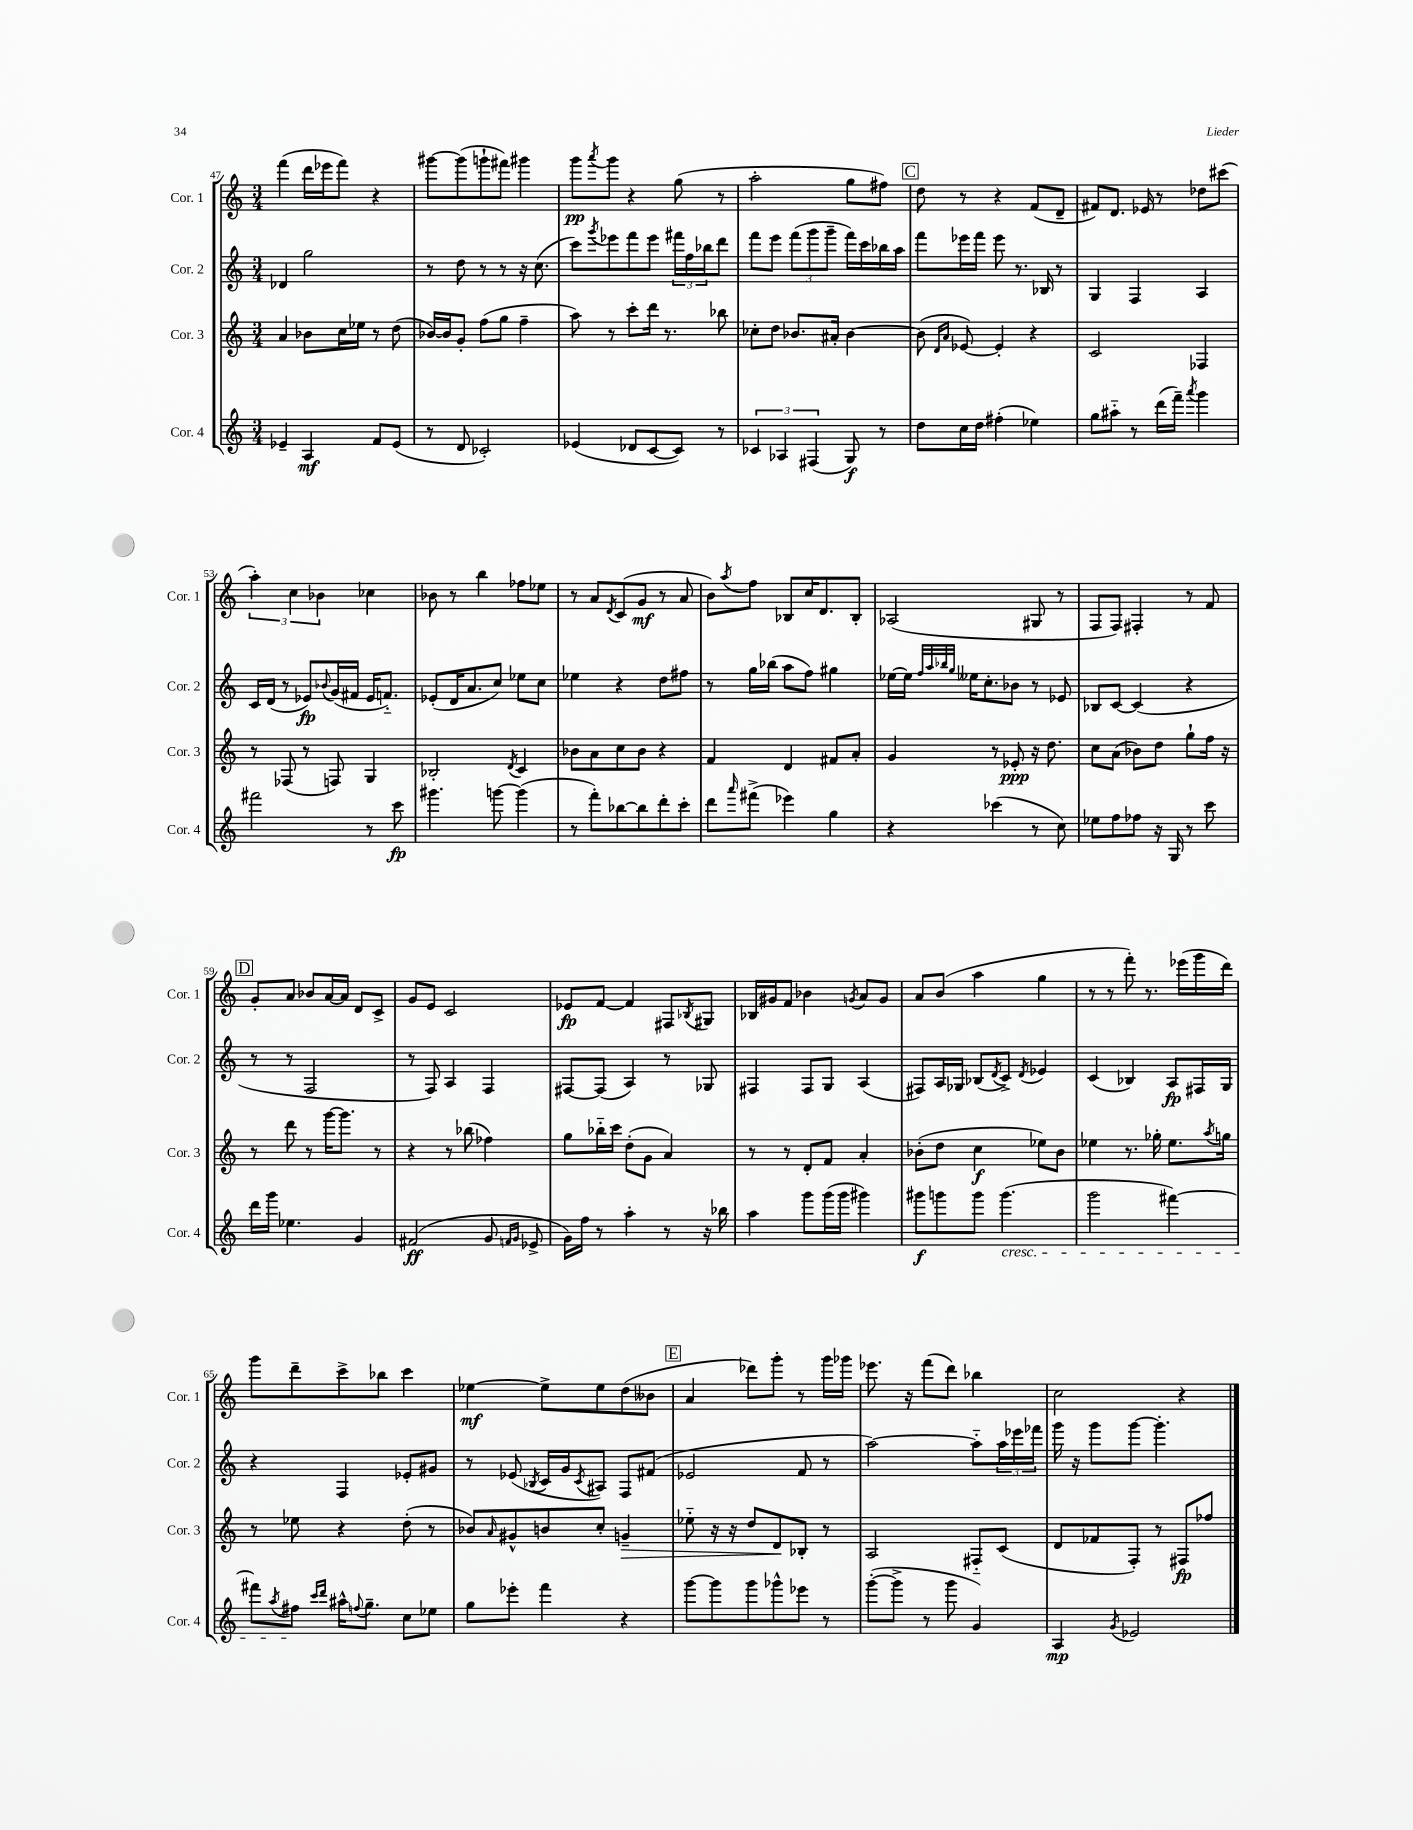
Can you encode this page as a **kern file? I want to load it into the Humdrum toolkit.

**kern	**kern	**kern	**kern
*staff4	*staff3	*staff2	*staff1
*clefG2	*clefG2	*clefG2	*clefG2
*k[]	*k[]	*k[]	*k[]
*M3/4	*M3/4	*M3/4	*M3/4
4e-~	4a	4d-	(4fff
4A	8b-	2gg	16ddd
.	.	.	16eee-
.	16cc	.	8fff)
.	16ee-	.	.
8f	8r	.	4r
(8e-	(8dd	.	.
=	=	=	=
8r	[16b-)	8r	[8ggg#
.	16b-]	.	.
8d	8g'	8dd	(8ggg#]
2c-')	(8ff	8r	8ggg`
.	8gg	8r	8fff#)
.	4ff~	16r	4ggg#
.	.	(8.cc	.
=	=	=	=
(4e-	8aa)	8ccc)	8ggg
.	.	8qggg	8qaaa
.	8r	8eee-	8ggg
8d-	8ccc'	8fff	4r
[8c	16ddd	8eee-	.
.	8.r	.	.
8c])	.	24fff#	(8gg
.	.	24ff	.
.	.	24bb-	.
8r	8bb-	8ddd	8r
=	=	=	=
6c-	8cc-'	8fff	2aa'
.	8dd	8eee	.
6A-	.	.	.
.	8.b-	(12fff	.
(6F#	.	12ggg	.
.	.	12ggg~	.
.	16a#'	.	.
8G)	[4b-	16fff)	8gg
.	.	16ccc	.
8r	.	16bb-	8ff#)
.	.	16aa	.
=	=	=	=
8dd	(8b-]	8fff	8dd
.	16qqd	.	.
.	16qqa	.	.
16cc	[8e-)	16eee-	8r
16dd	.	16fff	.
(4ff#'	4e-']	8eee-	4r
.	.	8.r	.
4ee-)	4r	.	(8f
.	.	16B-	.
.	.	8r	8d~
=	=	=	=
8gg	2c	4G	8f#)
8aa#'~	.	.	8.d
8r	.	4F	.
.	.	.	16e-
(16ddd	.	.	8r
16fff~)	.	.	.
8qaaa	.	.	.
4ggg	4F-	4A	8dd-
.	.	.	(8ccc#
=	=	=	=
2fff#	8r	16c	6aa')
.	.	(16d	.
.	(8F-	8r	.
.	.	.	6cc
.	8r	8e-)	.
.	.	.	6b-
.	.	8qqb-	.
.	8F)	(16g	.
.	.	16f#	.
8r	4G	16e-	4cc-
.	.	8.f'~)	.
8ccc	.	.	.
=	=	=	=
4.ggg#	2B-'	(8e-'	8b-
.	.	16d	8r
.	.	8.a	.
.	.	.	4bb
[8ggg	.	8cc)	.
.	8qd	.	.
(4ggg]	4c	8ee-	8ff-
.	.	8cc	8ee-
=	=	=	=
8r	8b-	4ee-	8r
8fff')	8a	.	8a
.	.	.	8qd
[8bb-	8cc	4r	(8c
8bb-]	8b-	.	8g
8ddd'	4r	8dd	8r
8ccc'	.	8ff#	8a
=	=	=	=
8ddd	4f	8r	8b)
16qqaaa	.	.	8qaa
(8fff#^	.	16gg	8ff
.	.	(16bb-	.
4eee-)	4d	8aa	8B-
.	.	8ff)	16cc
.	.	.	8.d
4gg	8f#	4gg#	.
.	8a'	.	8B-'
=	=	=	=
4r	4g	[16ee-	(2A-
.	.	16ee-]	.
.	.	32qqff	.
.	.	32qqaa	.
.	.	32qqbb-	.
.	.	32qqgg	.
.	.	16ee--	.
.	.	8.cc'	.
(4ccc-	8r	.	.
.	8e-'	8b-	.
8r	16r	8r	8G#
.	8.dd	.	.
8cc)	.	8e-	8r
=	=	=	=
8ee-	8cc	8B-	8F
8ff	(8a	[8c	8F)
8ff-	8b-)	(4c]	4F#'
16r	8dd	.	.
16G	.	.	.
8r	8gg`	4r	8r
8ccc	16ff	.	8f
.	16r	.	.
=	=	=	=
16ddd	8r	8r	8g'
16ggg	.	.	.
4.ee-	8ddd	8r	8a
.	8r	2F	8b-
.	[16ggg	.	[16a
.	8.ggg]	.	16a]
4g	.	.	8d
.	8r	.	8c^
=	=	=	=
(2f#	4r	8r	8g
.	.	8F)	8e
.	8r	4A	2c
.	(8bb-	.	.
8g	4ff-)	4F	.
16qqf	.	.	.
16qqg	.	.	.
8e-^	.	.	.
=	=	=	=
16g)	8gg	[8F#	8e-
16ff	.	.	.
8r	16bb-'~	(8F#]	[8f
.	16ccc	.	.
4aa'	(8dd'	4A)	4f]
.	8g	.	.
8r	4a)	8r	8F#
.	.	.	8qB-
16r	.	8G-	8G#
16bb-	.	.	.
=	=	=	=
4aa	8r	4F#	16B-
.	.	.	16g#
.	8r	.	8f
8ggg	8d'	8F#	4b-
(16ggg	8f	8G	.
16ggg	.	.	.
.	.	.	8qg
4ggg#)	4a'	(4A	8a
.	.	.	8g
=	=	=	=
8ggg#	(8b-'	8F#)	8a
8ggg	8dd	16A	(8b
.	.	16G-	.
8ggg	4cc	(8B-	4aa
.	.	8qd	.
(4.ggg	.	8c^)	.
.	.	8qd	.
.	8ee-)	4e-	4gg
.	8b-	.	.
=	=	=	=
2ggg	4ee-	(4c	8r
.	.	.	8r
.	8.r	4B-)	8fff')
.	.	.	8.r
.	16gg-'	.	.
[4fff#)	8.ee-	8A	.
.	.	.	(16eee-
.	.	16F#	16ggg
.	8qaa	.	.
.	16gg	16G	16ddd)
=	=	=	=
8fff#]	8r	4r	8ggg
8qaa	.	.	.
8ff#	8ee-	.	8ddd~
16qqccc	.	.	.
16qqddd	.	.	.
16aa#^^	4r	4F	8ccc^
8qqff	.	.	.
8.gg~	.	.	.
.	.	.	8bb-
8cc	(8dd'	8e-'	4ccc
8ee-	8r	8g#	.
=	=	=	=
8gg	8b-)	8r	[4ee-
.	16qqa	.	.
8eee-'	8g#^^	(8e-	.
.	.	8qB-	.
4fff	8b	16c	8ee-^]
.	.	16g	.
.	.	8qc	.
.	8cc'	8A#)	8ee-
4r	4g~	8F	(8dd
.	.	(8f#	8b--
=	=	=	=
[8ggg	8ee-'~	2e-	4a
8ggg]	16r	.	.
.	16r	.	.
8ggg	8dd	.	8ddd-)
8ggg-^^	8d	.	8ggg'
8eee-	8B-'	8f	8r
8r	8r	8r	16ggg
.	.	.	16ggg-
=	=	=	=
([8ggg'	2A	[2aa)	8.eee-
8ggg^]	.	.	.
.	.	.	16r
8r	.	.	(8fff
8ggg	.	.	8ddd)
4g)	8F#'~	8aa'~]	4bb-
.	(8c	24aa	.
.	.	24eee-	.
.	.	24fff-	.
=	=	=	=
4A	8d	16ggg	2cc
.	.	16r	.
.	8f-	8ggg	.
8qg	.	.	.
2e-	8F')	[8ggg	.
.	8r	4.ggg']	.
.	8F#	.	4r
.	8ff-	.	.
==	==	==	==
*-	*-	*-	*-
